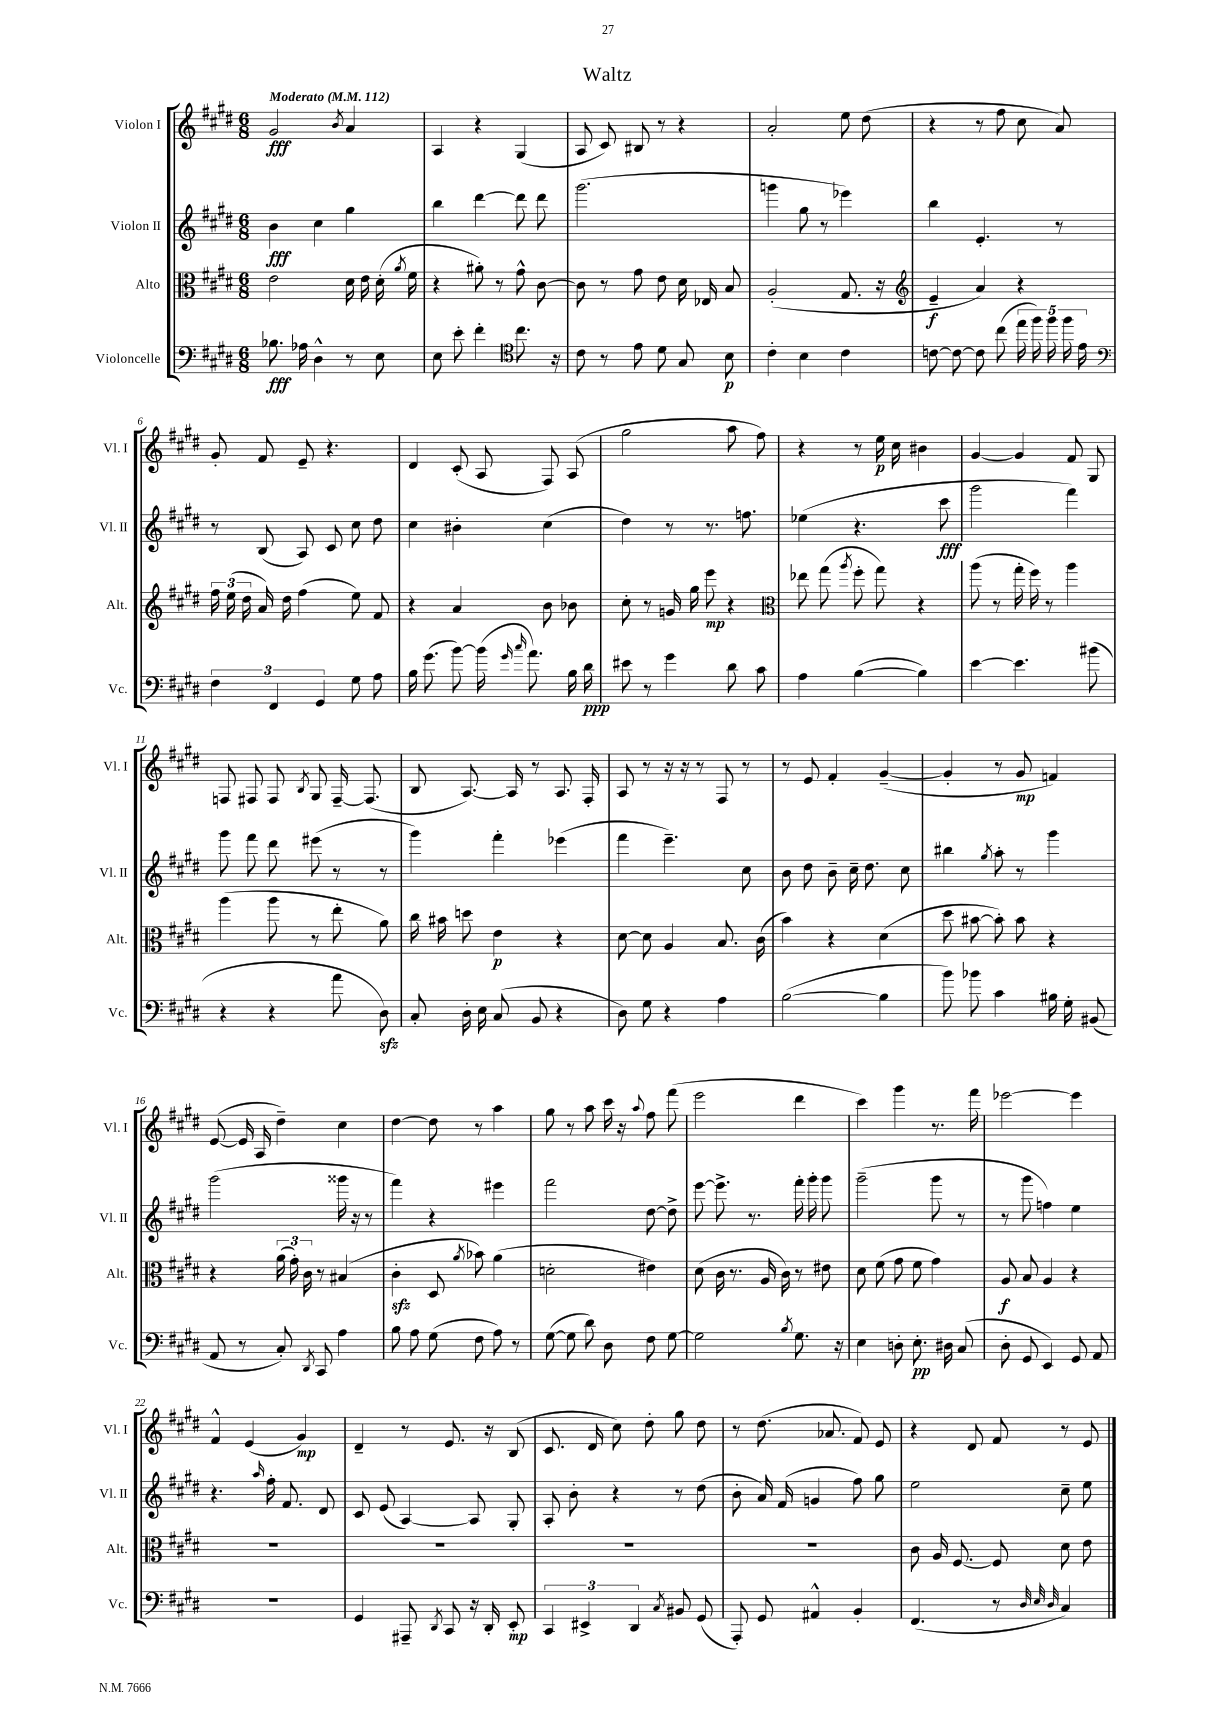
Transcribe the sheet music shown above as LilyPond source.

\header { title = "Waltz" }
<<
\new StaffGroup <<
\new Staff = "s0" \with { instrumentName = "Violon I" shortInstrumentName = "Vl. I" } {
    \clef treble \key e \major \numericTimeSignature \time 6/8 \tempo "Moderato" 4 = 112
    \autoBeamOff gis'2\fff \acciaccatura { b'8 } a'4 |
    a4 r4 gis4( |
    a8 cis'8) bis8 r8 r4 |
    a'2-. e''8 dis''8( |
    r4 r8 fis''8 cis''8 a'8) |
    gis'8-. fis'8 e'8-- r4. |
    dis'4 cis'8-.( a8 fis8) a8( |
    gis''2 a''8 fis''8) |
    r4 r8 e''16\p cis''16 bis'4 |
    gis'4~ gis'4 fis'8 gis8 |
    f8 fis8 fis8 \acciaccatura { b8 } gis8 fis16~-- fis8.( |
    b8 a8.~) a16 r8 a8. fis16-. |
    a8 r8 r16 r16 r8 fis8 r8 |
    r8 e'8 fis'4-. gis'4~--( |
    gis'4-. r8 gis'8\mp f'4) |
    e'8~( e'16 a16 dis''4--) cis''4 |
    dis''4~ dis''8 r8 a''4 |
    gis''8 r8 a''8 cis'''16 r16 \appoggiatura { a''8 } fis''8 fis'''8( |
    e'''2 dis'''4 |
    cis'''4) gis'''4 r8. fis'''16 |
    ees'''2~ ees'''4 |
    fis'4-^ e'4( gis'4\mp) |
    dis'4-- r8 e'8. r16 b8( |
    cis'8. dis'16 cis''8) dis''8-. gis''8 dis''8 |
    r8 dis''8.( aes'8. fis'8) e'8 |
    r4 dis'8 fis'8 r8 e'8 \bar "|." |
}
\new Staff = "s1" \with { instrumentName = "Violon II" shortInstrumentName = "Vl. II" } {
    \clef treble \key e \major \numericTimeSignature \time 6/8
    \autoBeamOff b'4\fff cis''4 gis''4 |
    b''4 dis'''4~ dis'''8 dis'''8 |
    gis'''2.( |
    g'''4 gis''8 r8 ees'''4) |
    b''4 e'4.-. r8 |
    r8 b8( a8) cis'8 cis''8 dis''8 |
    cis''4 bis'4-. cis''4( |
    dis''4) r8 r8. f''8. |
    ees''4( r4. cis'''8\fff |
    gis'''2 fis'''4) |
    gis'''8 fis'''8 dis'''8 eis'''8( r8 r8 |
    gis'''4) fis'''4-. ees'''4( |
    fis'''4 e'''4.--) cis''8 |
    b'8 dis''8 b'8-- cis''16-- dis''8. cis''8 |
    bis''4 \acciaccatura { gis''8 } a''8-. r8 gis'''4 |
    gis'''2( gisis'''16 r16 r8 |
    fis'''4) r4 eis'''4 |
    fis'''2 dis''8~ dis''8-> |
    e'''8~ e'''8.-> r8. fis'''16-. gis'''16-. gis'''8 |
    gis'''2--( gis'''8 r8 |
    r8 gis'''8 f''4) e''4 |
    r4. \grace { a''16 } fis''16-. fis'8. dis'8 |
    cis'8 e'8( a4~) a8 gis8-. |
    a8-. b'8-. r4 r8 dis''8( |
    b'8-. a'16) fis'16( g'4 fis''8) gis''8 |
    e''2 cis''8-- e''8 \bar "|." |
}
\new Staff = "s2" \with { instrumentName = "Alto" shortInstrumentName = "Alt." } {
    \clef alto \key e \major \numericTimeSignature \time 6/8
    \autoBeamOff e'2 dis'16 e'16 dis'16-.( \acciaccatura { a'8 } fis'16 |
    r4 ais'8-.) r8 gis'8-^ cis'8~ |
    cis'8 r8 gis'8 e'8 dis'16 ees16 b8 |
    a2-.( gis8. r16 |
    \clef treble e'4--\f a'4) r4 |
    \tuplet 3/2 { fis''16 e''16( dis''16 } a'16) dis''16 fis''4( e''8) fis'8 |
    r4 a'4 b'8 bes'8 |
    cis''8-. r8 g'16 gis''16 e'''8\mp r4 |
    \clef alto ees''8 gis''8( \acciaccatura { a''8 } fis''8-. gis''8) r4 |
    a''8( r8 gis''16-. fis''16) r8 a''4 |
    a''4( a''8 r8 e''8-. a'8) |
    cis''16 bis'16 d''8 e'4\p r4 |
    dis'8~ dis'8 a4 b8. cis'16( |
    b'4) r4 dis'4( |
    dis''8 bis'8~ bis'8-.) bis'8 r4 |
    r4 \tuplet 3/2 { a'16( gis'16-.) cis'16 } r8 bis4( |
    cis'4-.\sfz dis8 \acciaccatura { a'8 } bes'8) a'4( |
    d'2-. eis'4) |
    dis'8( cis'16 r8. a16 cis'16) r8 eis'8 |
    dis'8 fis'8( gis'8 fis'8 gis'4) |
    a8\f b8 a4 r4 |
    R2. |
    R2. |
    R2. |
    R2. |
    cis'8 a16 fis8.~ fis8 dis'8 e'8 \bar "|." |
}
\new Staff = "s3" \with { instrumentName = "Violoncelle" shortInstrumentName = "Vc." } {
    \clef bass \key e \major \numericTimeSignature \time 6/8
    \autoBeamOff bes8.\fff aes16 dis4-^ r8 e8 |
    e8 e'8-. fis'4-. \clef tenor cis''8. r16 |
    cis'8 r8 e'8 dis'8 gis8 b8\p |
    cis'4-. b4 cis'4 |
    c'8~ c'8~ c'8 cis''8( \tuplet 5/4 { e''16 fis''16) fis''16 fis''16 e'16 } |
    \clef bass \tuplet 3/2 { fis4 fis,4 gis,4 } gis8 a8 |
    b16 gis'8.( b'8~) b'16( \grace { gis'16 cis''16 } a'8.) b16 dis'16\ppp |
    eis'8 r8 gis'4 dis'8 cis'8 |
    a4 b4~( b4) |
    e'4~ e'4. bis'8( |
    r4 r4 a'8 dis8\sfz) |
    cis8-. dis16-. e16 cis8( b,8 r4 |
    dis8) gis8 r4 a4 |
    b2~( b4 |
    b'8) bes'8 cis'4 bis16 gis16-. bis,8( |
    a,8 r8 cis8-.) \acciaccatura { dis,8 } cis,8 a4 |
    b8 a8 gis8( fis8 a8) r8 |
    gis8~( gis8 dis'8) dis8 fis8 gis8~ |
    gis2 \acciaccatura { b8 } gis8. r16 |
    e4 d8-. e8.-.\pp dis16 cis8( |
    dis8-. gis,8 e,4) gis,8 a,8 |
    R2. |
    gis,4 ais,,8-- \acciaccatura { dis,8 } cis,8 r16 dis,16-. e,8-.\mp |
    \tuplet 3/2 { cis,4 eis,4-> dis,4 } \acciaccatura { cis8 } bis,8 gis,8( |
    a,,8-.) gis,8 ais,4-^ b,4-. |
    fis,4.( r8 \grace { dis32 e32 dis32 } cis4) \bar "|." |
}
>>
>>
